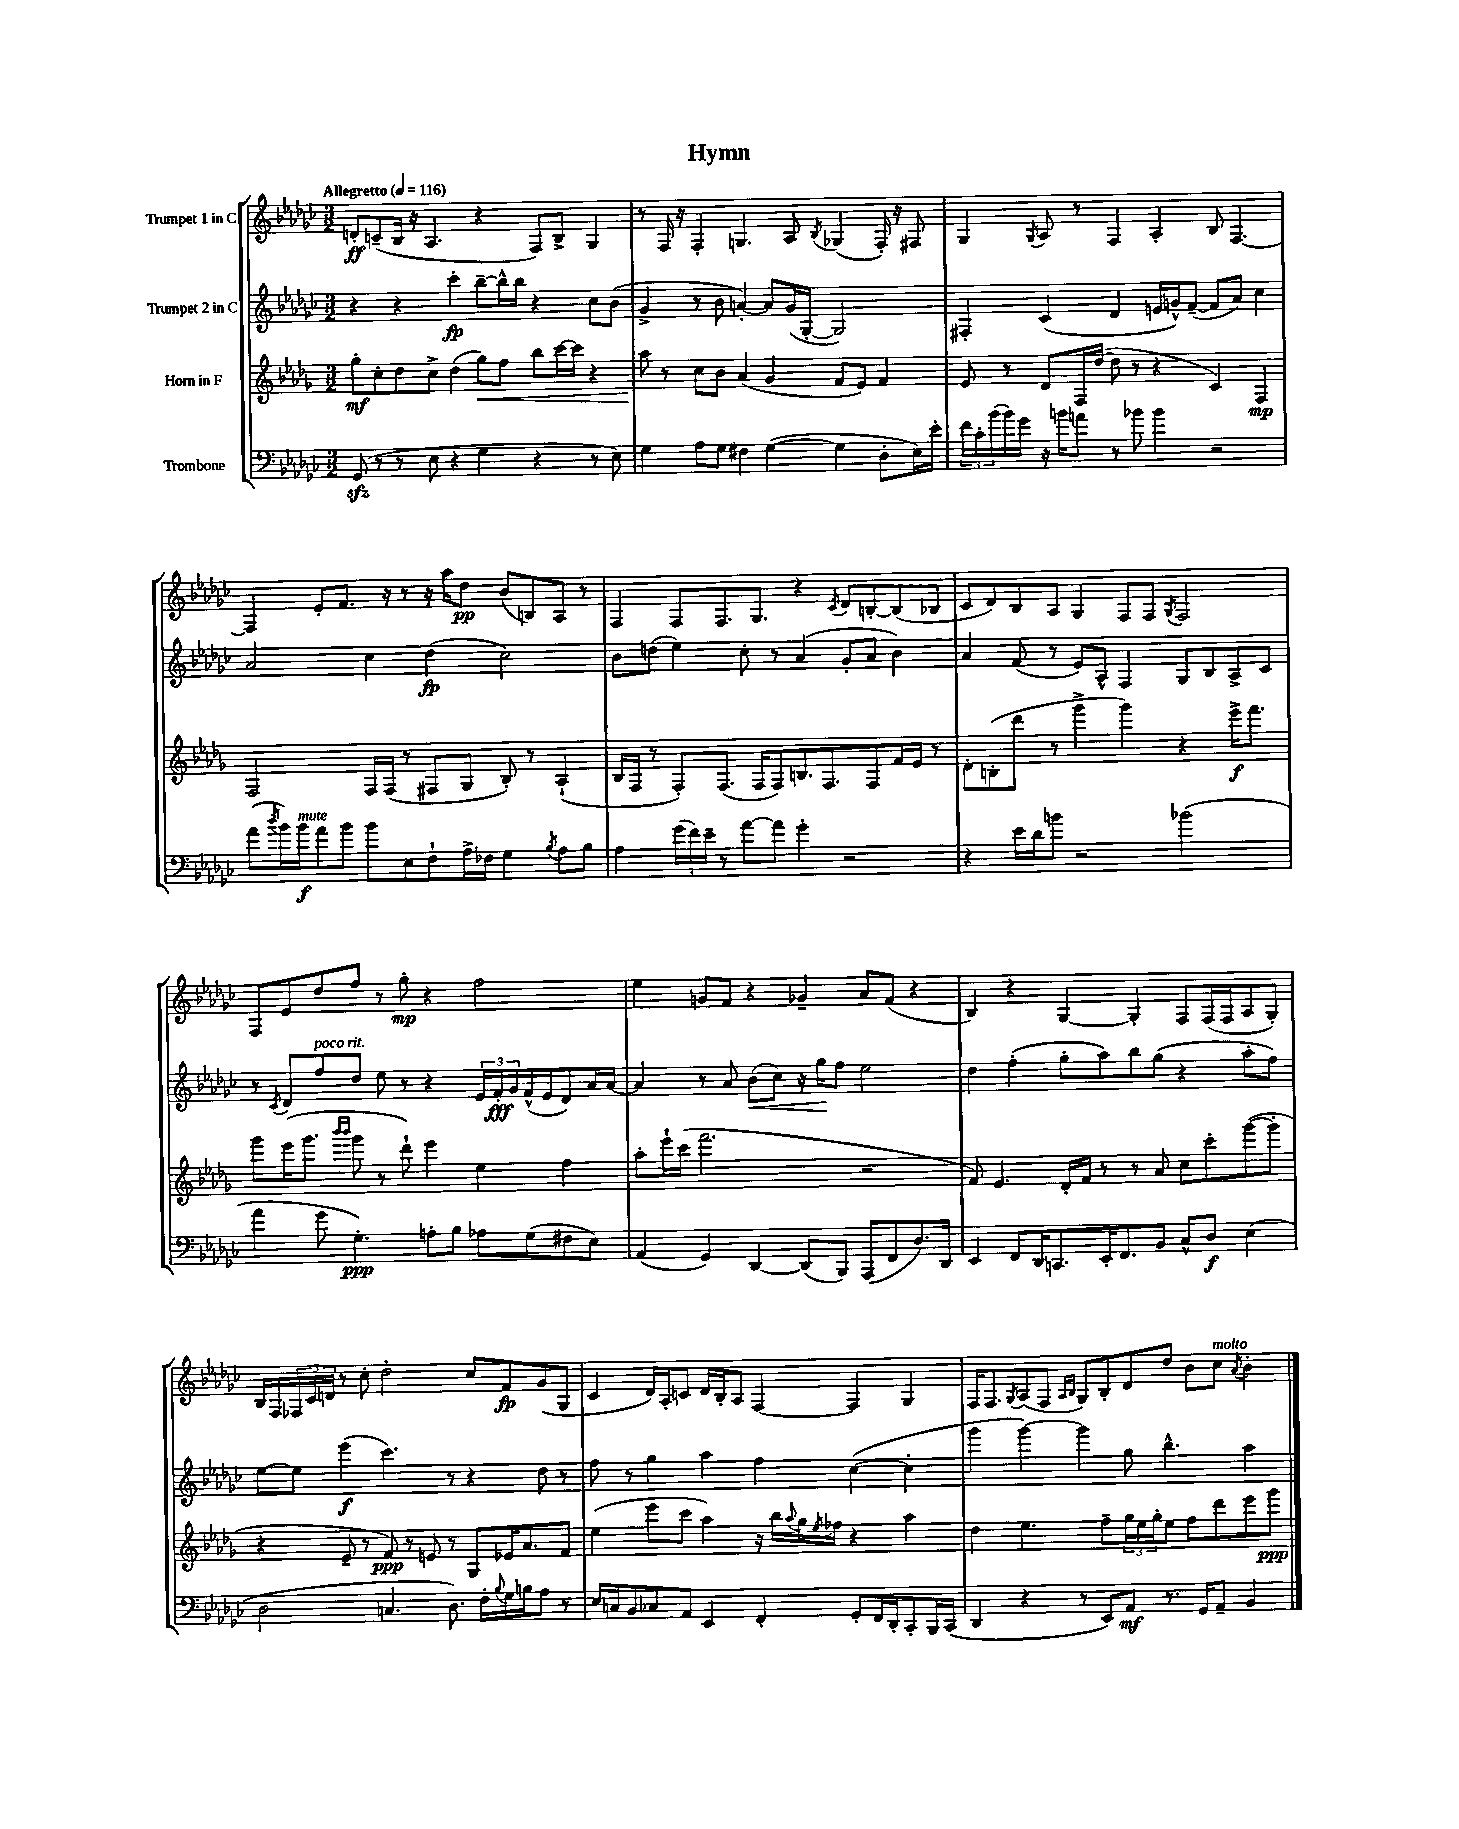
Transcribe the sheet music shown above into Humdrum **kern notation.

**kern	**dynam	**kern	**dynam	**kern	**dynam	**kern	**dynam
*part4	*part4	*part3	*part3	*part2	*part2	*part1	*part1
*staff4	*staff4	*staff3	*staff3	*staff2	*staff2	*staff1	*staff1
*I"Trombone	*	*I"Horn in F	*	*I"Trumpet 2 in C	*	*I"Trumpet 1 in C	*
*clefF4	*	*clefG2	*	*clefG2	*	*clefG2	*
*k[b-e-a-d-g-c-]	*	*k[b-e-a-d-g-]	*	*k[b-e-a-d-g-c-]	*	*k[b-e-a-d-g-c-]	*
*M3/2	*	*M3/2	*	*M3/2	*	*M3/2	*
*MM116	*	*MM116	*	*MM116	*	*MM116	*
=1	=1	=1	=1	=1	=1	=1	=1
!	!	!	!	!	!	!LO:TX:a:B:t=Allegretto	!
(8GG-zz/	.	8gg-'\L	mf	4r	.	8dn'/L	ff
8r	.	8cc'\	.	.	.	(8cn~/	.
8r	.	8dd-\	.	4r	.	16B-/Jk	.
.	.	.	.	.	.	16r	.
8E-\	.	8cc^\J	.	.	.	4.A-/	.
4r	.	(4dd-\	.	4ccc-'\	fp	.	.
!	!	!	!LO:HP:b	!	!	!	!
4G-\	.	8gg-\L)	<	[8bb-~\L	.	4r	.
.	.	8ff\J	.	16bb-^^\L]	.	.	.
.	.	.	.	16bb-\JJ	.	.	.
4r	.	8bb-\L	.	4r	.	8F/L)	.
.	.	[16ccc\L	.	.	.	8B-^/J	.
.	.	16ccc\JJ]	.	.	.	.	.
8r	.	4r	.	8cc-\L	.	4G-/	.
8E-\)	.	.	.	(8b-\J	.	.	.
=2	=2	=2	=2	=2	=2	=2	=2
4G-\	.	8aa-\	.	4g-^/	.	8r	.
.	.	8r	[	.	.	16F/	.
.	.	.	.	.	.	16r	.
8A-\L	.	8cc\L	.	8r	.	4F'/	.
8G-\J	.	8b-\J	.	8b-\	.	.	.
4F#X\	.	(4a-/	.	[4an'/)	.	4.Gn/	.
([4G-\	.	4g-/	.	8a/L]	.	.	.
.	.	.	.	(16g-/L	.	8A-/	.
.	.	.	.	[16G-'/JJ	.	.	.
.	.	.	.	.	.	8qB-/	.
4G-\]	.	8f/L	.	2G-/])	.	(4G-X/	.
.	.	8e-/J)	.	.	.	.	.
8D-'\L	.	4f/	.	.	.	16F'/)	.
.	.	.	.	.	.	16r	.
16E-\L)	.	.	.	.	.	8F#X/	.
16e-'\JJ	.	.	.	.	.	.	.
=3	=3	=3	=3	=3	=3	=3	=3
24f\LL	.	8e-/	.	4F#X'/	.	4G-/	.
24c-'\	.	.	.	.	.	.	.
(24b-\	.	.	.	.	.	.	.
16b-\)	.	8r	.	.	.	.	.
16g-\JJ	.	.	.	.	.	.	.
.	.	.	.	.	.	8qG-/	.
16r	.	8d-/L	.	(4c-/	.	8A-/	.
16bn\KL	.	.	.	.	.	.	.
8an\J	.	16F/L	.	.	.	8r	.
.	.	([16dd-/JJ	.	.	.	.	.
8r	.	8dd-\]	.	4d-/	.	4F/	.
8b-X\	.	8r	.	.	.	.	.
4b-\	.	4r	.	16en/LL	.	4A-'/	.
.	.	.	.	16gn^^/J)	.	.	.
.	.	.	.	([8f~/J	.	.	.
2r	.	4c/)	.	8f/L]	.	8B-/	.
.	.	.	.	8a-/J)	.	[4.F/	.
.	.	4F/	mp	4cc-\	.	.	.
!!LO:LB:g=z
=4	=4	=4	=4	=4	=4	=4	=4
(8a-\L	.	2F/	.	2a-/	.	4F/]	.
8qdd-/	.	.	.	.	.	.	.
16b-\L)	.	.	.	.	.	.	.
!LO:TX:a:i:t=mute	!	!	!	!	!	!	!
16b-\J	f	.	.	.	.	.	.
8a-\	.	.	.	.	.	8e-'/L	.
8b-\J	.	.	.	.	.	8.f/J	.
8b-\L	.	16F/LL	.	4cc-\	.	.	.
.	.	(16F/JJ	.	.	.	16r	.
8E-\	.	8r	.	.	.	8r	.
8F`\	.	8F#X/L	.	(4dd-\	fp	16r	.
.	.	.	.	.	.	16aa-\KL	.
16A-^\L	.	8G-/J	.	.	.	8dd-\J	pp
16F-X\JJ	.	.	.	.	.	.	.
4G-\	.	8B-'/)	.	2cc-\)	.	(8b-/L	.
.	.	8r	.	.	.	8Bn/)	.
8qB-/	.	.	.	.	.	.	.
8A-\L	.	(4A-`/	.	.	.	8A-/J	.
8B-\J	.	.	.	.	.	8r	.
=5	=5	=5	=5	=5	=5	=5	=5
4A-\	.	16B-/LL	.	8b-\L	.	4F/	.
.	.	16F/JJ	.	.	.	.	.
.	.	8r	.	(8ddn\J	.	.	.
(24g-\LL	.	8F'/L)	.	4ee-\)	.	8F/L	.
24f\)	.	.	.	.	.	.	.
24e-~\JJ	.	.	.	.	.	.	.
8r	.	(8.F/J	.	.	.	8.F/	.
[8a-\L	.	.	.	8cc-'\	.	.	.
.	.	16F/KL	.	.	.	8.G-/J	.
8a-\J]	.	8F/)	.	8r	.	.	.
4g-'\	.	8.Bn/	.	(4a-/	.	4r	.
.	.	8.F/	.	.	.	.	.
.	.	.	.	.	.	8qc-/	.
2r	.	.	.	8g-'/L	.	8d-/L	.
.	.	8F/	.	8a-/J	.	[8Bn'/	.
.	.	16f/L	.	4b-\)	.	(8B/]	.
.	.	16e-/JJ	.	.	.	.	.
.	.	8r	.	.	.	8B-X/J	.
=6	=6	=6	=6	=6	=6	=6	=6
4r	.	8d-'\L	.	4a-/	.	8c-/L	.
.	.	(8Bn'\	.	.	.	8d-/)	.
16e-\LL	.	8ddd-\J	.	(8f/	.	8B-/	.
16d-\J	.	.	.	.	.	.	.
8bn\J	.	8r	.	8r	.	8A-/J	.
2r	.	4ggg-^\	.	8e-/L)	.	4G-/	.
.	.	.	.	8A-^^/J	.	.	.
.	.	4ggg-\)	.	4F/	.	8F/L	.
.	.	.	.	.	.	8F/J	.
.	.	.	.	.	.	8qG-/	.
(2b-X\	.	4r	.	8G-/L	.	2F/	.
.	.	.	.	8B-/	.	.	.
.	.	16eee-^\KL	f	8A-^/	.	.	.
.	.	8.fff\J	.	.	.	.	.
.	.	.	.	8c-/J	.	.	.
!!LO:LB:g=z
=7	=7	=7	=7	=7	=7	=7	=7
4a-\	.	8ggg-\L	.	8r	.	8F/L	.
.	.	.	.	8qc-/	.	.	.
.	.	(16eee-\K	.	8d-/L	.	8e-/	.
.	.	8.ggg-\J	.	.	.	.	.
!	!	!	!	!LO:TX:a:i:t=poco rit.	!	!	!
8g-\	.	.	.	8ff/	.	8dd-/	.
.	.	16qqbbb-/LL	.	.	.	.	.
.	.	16qqbbb-/JJ	.	.	.	.	.
4.G-'\)	ppp	8ggg-\	.	8dd-/J	.	8ff/J	.
.	.	8r	.	8ee-\	.	8r	.
.	.	8ddd-`\)	.	8r	.	8gg-'\	mp
8An'\L	.	4eee-\	.	4r	.	4r	.
8B-\J	.	.	.	.	.	.	.
8A-X\L	.	4ee-\	.	24e-/LL	.	2ff\	.
.	.	.	.	24f'/	fff	.	.
.	.	.	.	24g-/	.	.	.
(8G-\	.	.	.	(16f^^/	.	.	.
.	.	.	.	16e-/J	.	.	.
8F#X\	.	4ff\	.	8d-/)	.	.	.
8E-\J)	.	.	.	16a-/L	.	.	.
.	.	.	.	[16a-/JJ	.	.	.
=8	=8	=8	=8	=8	=8	=8	=8
(4AA-/	.	8aa-'\L	.	4a-/]	.	4ee-\	.
.	.	16eee-`\L	.	.	.	.	.
.	.	(16ccc\JJ	.	.	.	.	.
4GG-/)	.	2.fff\	.	8r	.	8gn/L	.
.	.	.	.	8a-/	.	8f/J	.
!	!	!	!	!	!LO:HP:b	!	!
[4DD-/	.	.	.	(8b-\L	<	4r	.
.	.	.	.	8cc-\J)	.	.	.
(8DD-/L]	.	.	.	16r	.	4g-X~/	.
.	.	.	.	16gg-\KL	.	.	.
8BBB-/J)	.	.	.	8ff\J	[	.	.
(8AAA-/L	.	2r	.	2ee-\	.	8a-/L	.
8FF/	.	.	.	.	.	(8f/J	.
8.D-/)	.	.	.	.	.	4r	.
16DD-/Jk	.	.	.	.	.	.	.
=9	=9	=9	=9	=9	=9	=9	=9
4EE-/	.	8f/)	.	4dd-\	.	4B-/)	.
.	.	4.e-/	.	.	.	.	.
8FF/L	.	.	.	(4ff'\	.	4r	.
16DD-/K	.	.	.	.	.	.	.
8.CCn/	.	.	.	.	.	.	.
.	.	16d-'/LL	.	8gg-'\L	.	[4G-/	.
.	.	16f/JJ	.	.	.	.	.
16EE-'/K	.	8r	.	8aa-\)	.	.	.
8.FF/	.	.	.	.	.	.	.
.	.	8r	.	8bb-\	.	4G-'/]	.
8BB-/J	.	8a-/	.	(8gg-\J	.	.	.
8C-^^/L	.	8cc\L	.	4r	.	8F/L	.
8D-/J	f	8ccc'\	.	.	.	(16F/L	.
.	.	.	.	.	.	16F/J	.
(4E-\	.	([8ggg-\	.	8aa-'\L	.	8A-/	.
.	.	8ggg-'\J]	.	8ff\J)	.	8G-'/J)	.
!!LO:LB:g=z
=10	=10	=10	=10	=10	=10	=10	=10
2D-\	.	4r	.	[8ee-\L	.	16B-/LL	.
.	.	.	.	.	.	16F/	.
.	.	.	.	8ee-\J]	.	24F-X/	.
.	.	.	.	.	.	24c-/	.
.	.	.	.	.	.	24dn/JJ	.
.	.	8e-~/	.	(4eee-\	f	8r	.
.	.	8r	.	.	.	8cc-'\	.
4.Cn/	.	8f/)	ppp	4.ccc-\)	.	2dd-'\	.
.	.	8r	.	.	.	.	.
.	.	8en/	.	.	.	.	.
8.D-\)	.	8r	.	8r	.	.	.
.	.	8G-/L	.	4r	.	8cc-/L	.
16F'\LL	.	.	.	.	.	.	.
8qqB-/	.	.	.	.	.	.	.
16G-\	.	16e-X/K	.	.	.	8f/	fp
16Bn\J	.	8.a-/	.	.	.	.	.
8A-\J	.	.	.	8dd-\	.	(8g-/	.
8r	.	8f/J	.	8r	.	8G-/J	.
=11	=11	=11	=11	=11	=11	=11	=11
16E-/LL	.	(4ee-\	.	8ff\	.	4c-/	.
16Cn/J	.	.	.	.	.	.	.
8BB-/	.	.	.	8r	.	.	.
8C-X/	.	8eee-\L	.	4gg-\	.	16d-/LL)	.
.	.	.	.	.	.	16A-'/J	.
8AA-/J	.	8ccc\J	.	.	.	8cn/J	.
4EE-/	.	4aa-\)	.	4aa-\	.	16d-/LL	.
.	.	.	.	.	.	16B-'/J	.
.	.	.	.	.	.	8A-/J	.
4FF'/	.	16r	.	4ff\	.	[4F/	.
.	.	16bb-\LL	.	.	.	.	.
.	.	8qqaa-/	.	.	.	.	.
.	.	16gg-\	.	.	.	.	.
.	.	8qee-/	.	.	.	.	.
.	.	16ff-X\JJ	.	.	.	.	.
8GG-'/L	.	4r	.	([4cc-\	.	4F/]	.
16FF/L	.	.	.	.	.	.	.
16DD-'/J	.	.	.	.	.	.	.
8CC-'/	.	4aa-\	.	4cc-'\]	.	4G-/	.
16BBB-/L	.	.	.	.	.	.	.
(16CC-/JJ	.	.	.	.	.	.	.
=12	=12	=12	=12	=12	=12	=12	=12
4DD-/	.	4dd-\	.	4ggg-\	.	16F/KL	.
.	.	.	.	.	.	8.F/	.
.	.	.	.	.	.	8qG-/	.
4r	.	4.ee-\	.	[4ggg-\)	.	(8A-/	.
.	.	.	.	.	.	8F/J	.
.	.	.	.	.	.	16qqA-/LL	.
.	.	.	.	.	.	16qqB-/JJ	.
8r	.	.	.	4ggg-\]	.	8G-/L)	.
8EE-/L)	.	8ff~\L	.	.	.	8B-'/	.
8AA-/J	mf	24gg-\L	.	8gg-\	.	8d-/	.
.	.	24ee-\	.	.	.	.	.
.	.	24gg-'\J	.	.	.	.	.
8.r	.	8ee-\J	.	4.bb-^^\	.	8dd-/J	.
.	.	8ff\L	.	.	.	8b-\L	.
16GG-/KL	.	.	.	.	.	.	.
!	!	!	!	!	!	!LO:TX:a:i:t=molto	!
8AA-~/J	.	8ddd-\	.	.	.	8cc-\J	.
.	.	.	.	.	.	8qa-/	.
4BB-/	.	8eee-\	.	4aa-\	.	4b-'\	.
.	.	8ggg-\J	ppp	.	.	.	.
==	==	==	==	==	==	==	==
*-	*-	*-	*-	*-	*-	*-	*-
